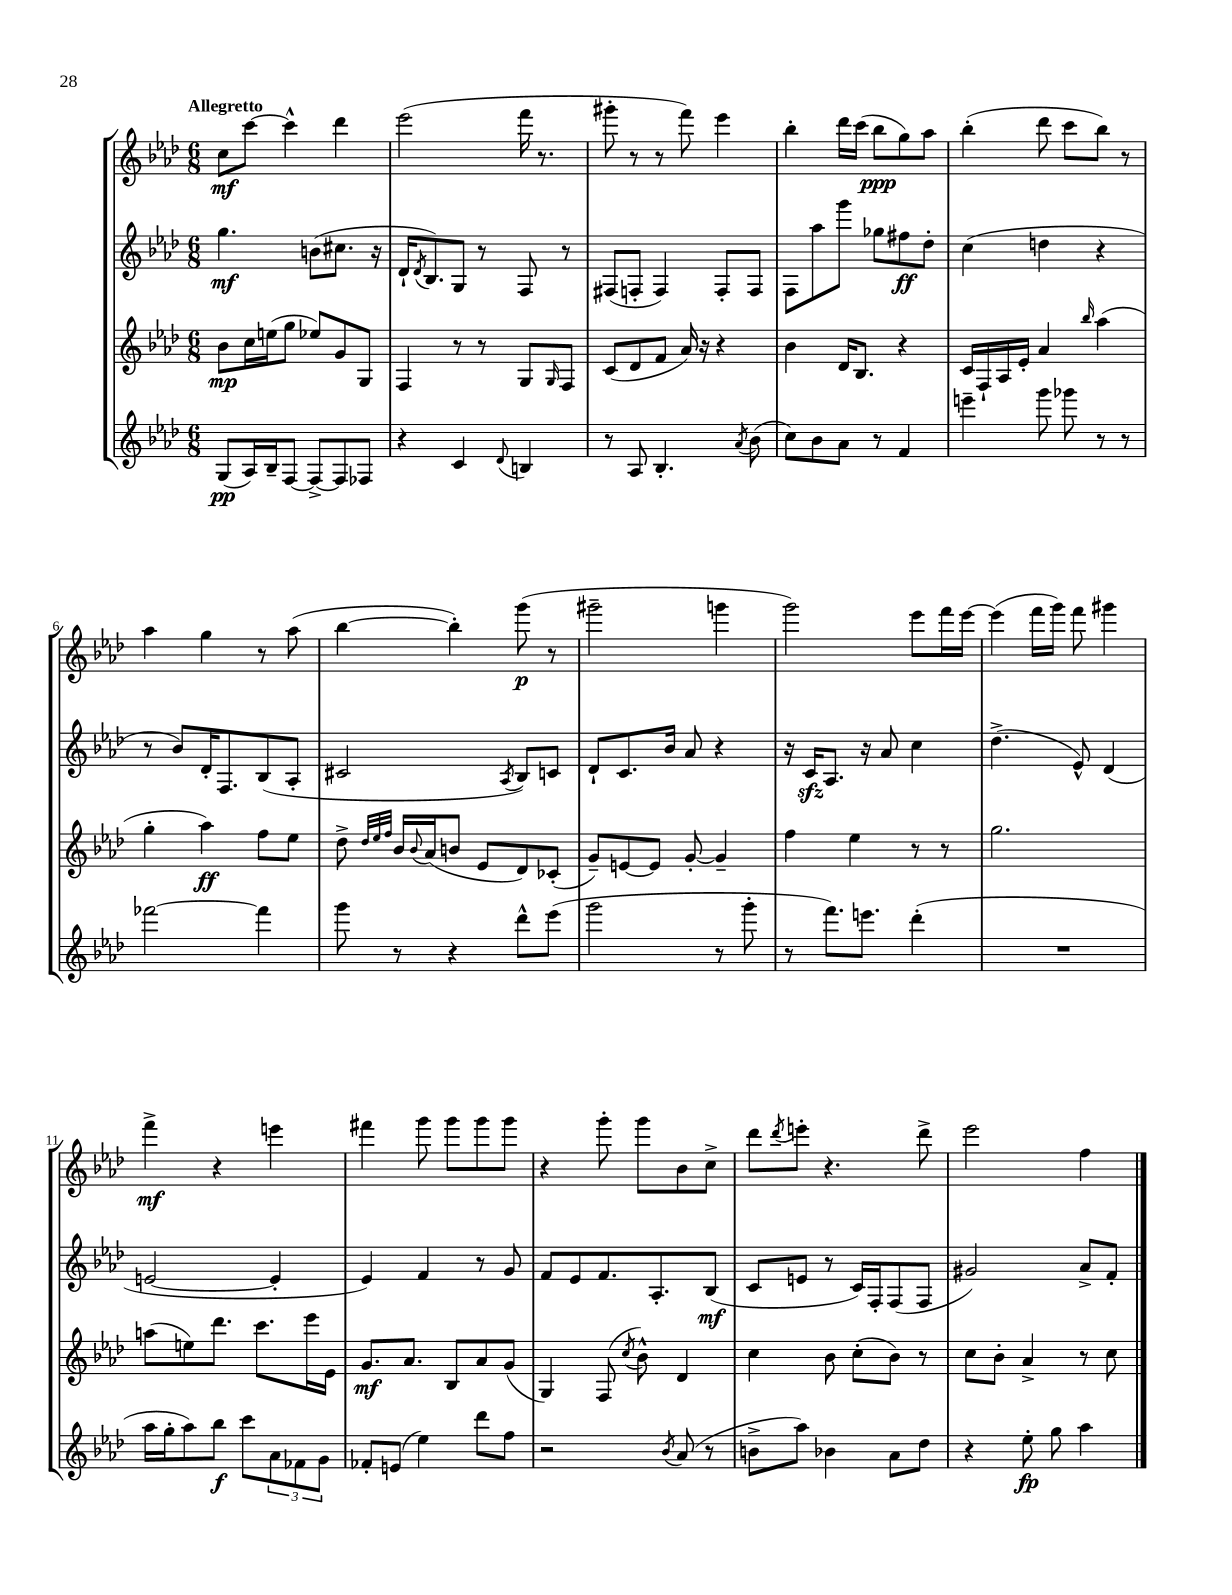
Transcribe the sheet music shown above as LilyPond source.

<<
\new StaffGroup <<
\new Staff = "s0" {
    \clef treble \key aes \major \numericTimeSignature \time 6/8 \tempo "Allegretto"
    c''8\mf c'''8~ c'''4-^ des'''4 |
    ees'''2( f'''16 r8. |
    gis'''8-. r8 r8 f'''8) ees'''4 |
    bes''4-. des'''16 c'''16( bes''8\ppp g''8) aes''8 |
    bes''4-.( des'''8 c'''8 bes''8) r8 |
    aes''4 g''4 r8 aes''8( |
    bes''4~ bes''4-.) g'''8\p( r8 |
    gis'''2-- g'''4 |
    g'''2) ees'''8 f'''16 ees'''16~ |
    ees'''4( f'''16 g'''16) f'''8 gis'''4 |
    f'''4->\mf r4 e'''4 |
    fis'''4 g'''8 g'''8 g'''8 g'''8 |
    r4 g'''8-. g'''8 bes'8 c''8-> |
    des'''8 \acciaccatura { des'''8 } e'''8-. r4. des'''8-> |
    ees'''2 f''4 \bar "|." |
}
\new Staff = "s1" {
    \clef treble \key aes \major \numericTimeSignature \time 6/8
    g''4.\mf b'8( cis''8. r16 |
    des'16-! \acciaccatura { des'8 } bes8.) g8 r8 f8 r8 |
    fis8( f8-. f4) f8-. f8 |
    f8 aes''8 g'''8 ges''8 fis''8\ff des''8-. |
    c''4( d''4 r4 |
    r8 bes'8) des'16-. f8. bes8( aes8-. |
    cis'2 \acciaccatura { aes8 } bes8) c'8 |
    des'8-! c'8. bes'16 aes'8 r4 |
    r16 c'16\sfz aes8. r16 aes'8 c''4 |
    des''4.->( ees'8-^) des'4( |
    e'2~ e'4-. |
    ees'4) f'4 r8 g'8 |
    f'8 ees'8 f'8. aes8.-. bes8\mf( |
    c'8 e'8 r8 c'16) f16-. f8( f8 |
    gis'2) aes'8-> f'8-. \bar "|." |
}
\new Staff = "s2" {
    \clef treble \key aes \major \numericTimeSignature \time 6/8
    bes'8\mp c''16 e''16( g''8 ees''8) g'8 g8 |
    f4 r8 r8 g8 \grace { g16 } f8 |
    c'8( des'8 f'8 aes'16) r16 r4 |
    bes'4 des'16 bes8. r4 |
    c'16 f16-! aes16 ees'16-. aes'4 \grace { bes''16 } aes''4( |
    g''4-. aes''4\ff) f''8 ees''8 |
    des''8-> \grace { des''32 ees''32 f''32 } bes'16 \appoggiatura { bes'8 } aes'16( b'8 ees'8 des'8) ces'8-.( |
    g'8--) e'8~ e'8 g'8~-. g'4-- |
    f''4 ees''4 r8 r8 |
    g''2. |
    a''8( e''8) des'''8. c'''8. ees'''16 ees'16 |
    g'8.\mf aes'8. bes8 aes'8 g'8( |
    g4) f8( \acciaccatura { c''8 } bes'8-^) des'4 |
    c''4 bes'8 c''8-.( bes'8) r8 |
    c''8 bes'8-. aes'4-> r8 c''8 \bar "|." |
}
\new Staff = "s3" {
    \clef treble \key aes \major \numericTimeSignature \time 6/8
    g8\pp( aes16) bes16-- f8~ f8~-> f8 fes8 |
    r4 c'4 \appoggiatura { des'8 } b4 |
    r8 aes8 bes4.-. \acciaccatura { aes'8 } bes'8( |
    c''8) bes'8 aes'8 r8 f'4 |
    e'''4-- g'''8 ges'''8 r8 r8 |
    fes'''2~ fes'''4 |
    g'''8 r8 r4 des'''8-^ ees'''8( |
    g'''2 r8 g'''8-. |
    r8 f'''8.) e'''8. des'''4-.( |
    R2. |
    aes''16 g''16-. aes''8) bes''8\f c'''8 \tuplet 3/2 { aes'8 fes'8 g'8 } |
    fes'8-. e'8( ees''4) des'''8 f''8 |
    r2 \acciaccatura { bes'8 } aes'8( r8 |
    b'8-> aes''8) bes'4 aes'8 des''8 |
    r4 ees''8-.\fp g''8 aes''4 \bar "|." |
}
>>
>>
